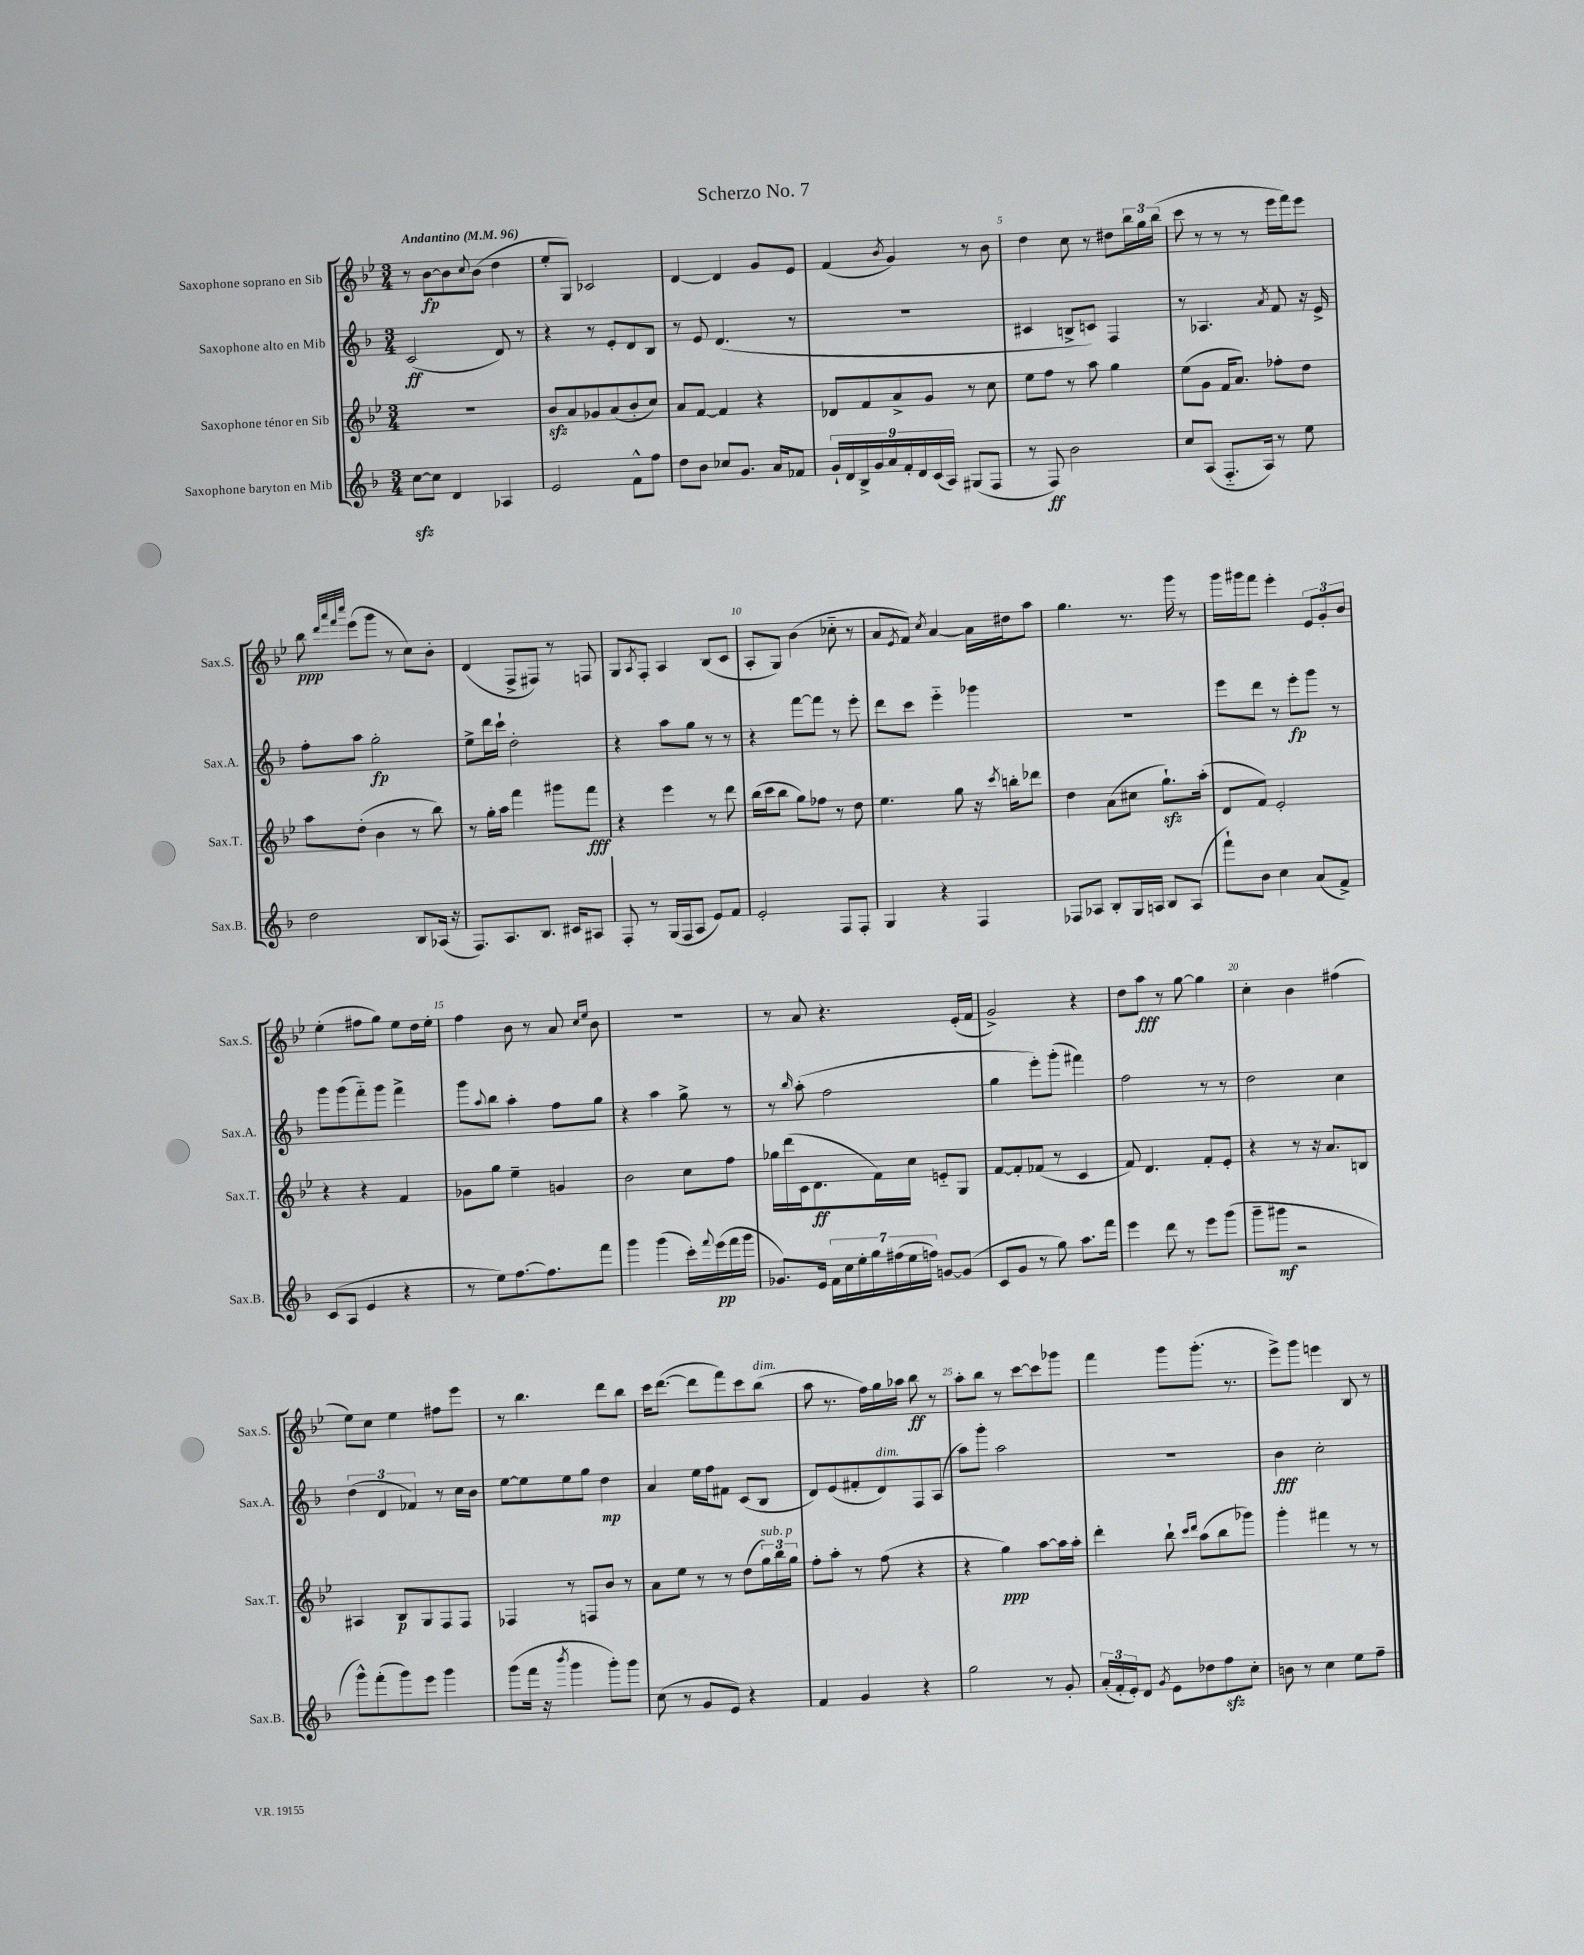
\header { title = "Scherzo No. 7" }
<<
\new StaffGroup <<
\new Staff = "s0" \with { instrumentName = "Saxophone soprano en Sib" shortInstrumentName = "Sax.S." } {
    \clef treble \key bes \major \numericTimeSignature \time 3/4 \tempo "Andantino" 4 = 96
    r8 bes'8~\fp bes'8 \appoggiatura { c''8 } bes'8( d''4 |
    ees''8-. g8) ces'2 |
    d'4~ d'4 g'8 ees'8 |
    f'4( \acciaccatura { bes'8 } g'4) r8 bes'8 |
    d''4 c''8 r8 dis''8 \tuplet 3/2 { bes''16 g''16 bes''16( } |
    c'''8 r8 r8 r8 ees'''16 f'''16) ees'''8 |
    bes''8\ppp \grace { d'''32 a'''32 f'''32 c''''32 } ees'''8( g'''8 r8 c''8) bes'8-. |
    d'4( f8-> fis8) r8 f8 |
    g8 \acciaccatura { a8 } f8-. a4 bes8( c'8 |
    a8-. g8) bes'4( ces''8-_ r8 |
    a'8 \acciaccatura { ees'8 } f'8) \acciaccatura { c''8 } a'4~ a'16 dis''16 a''8 |
    g''4. r8. g'''16 r8 |
    g'''16 gis'''16 f'''8 ees'''4-. \tuplet 3/2 { ees'8 g'8-. bes'8 } |
    ees''4-.( fis''8 g''8) ees''8 d''16 ees''16-. |
    f''4 bes'8 r8 a'8 \grace { c''16 ees''16 } bes'8 |
    R2. |
    r8 a'8 r4. ees'16-.( f'16 |
    g'2->) r4 |
    d''8 a''8\fff r8 g''8~ g''4 |
    c''4-. bes'4 fis''4( |
    ees''8) c''8 ees''4 fis''8 ees'''8 |
    r8 bes''4. d'''8 bes''8 |
    c'''16 d'''8.~( d'''8 f'''8) c'''8 bes''8^\markup { \italic "dim." }( |
    a''8 r8. f''16) g''16 aes''16 bes''8\ff r8 |
    a''8-. bes''8 r8 c'''8~ c'''8 ges'''8 |
    f'''4 g'''8 g'''8.-.( r8. |
    ees'''8->) g'''8 e'''4 bes8 r8 \bar "|." |
}
\new Staff = "s1" \with { instrumentName = "Saxophone alto en Mib" shortInstrumentName = "Sax.A." } {
    \clef treble \key f \major \numericTimeSignature \time 3/4
    c'2\ff( d'8) r8 |
    r4 r8 e'8-. d'8 bes8 |
    r8 e'8 d'4.( r8 |
    R2. |
    cis'4 b8-> c'8) f4 |
    r8 aes4. \acciaccatura { a'8 } f'8 r16 e'16-> |
    f''8-. a''8 g''2-.\fp |
    e''8-> d'''16 c'''16-! d''2-. |
    r4 a''8 g''8 r8 r8 |
    r4 f'''8~ f'''8 r8 e'''8-. |
    d'''8 c'''8 e'''4-_ ges'''4 |
    R2. |
    e'''8 d'''8 r8 e'''8-.\fp g'''8 r8 |
    g'''8 g'''8( f'''8-_) g'''8 f'''4-> |
    g'''8 \appoggiatura { a''8 } bes''8 a''4-. f''8 g''8 |
    r4 a''4 g''8-> r8 |
    r8 \grace { bes''16 } a''8-.( f''2 |
    g''4 e'''8-.) g'''8-.( fis'''4) |
    f''2 r8 r8 |
    d''2 c''4 |
    \tuplet 3/2 { d''4( d'4 fes'4) } r8 c''16 bes'16 |
    e''8~ e''8 e''8 g''8 d''4\mp |
    a'4 e''16 f''16 fis'8 c'8( bes8 |
    d'8) e'8( fis'8-. d'8^\markup { \italic "dim." }) f8 a8( |
    a''8) g'''8-. a''2 |
    R2. |
    bes'4\fff c''2-. \bar "|." |
}
\new Staff = "s2" \with { instrumentName = "Saxophone ténor en Sib" shortInstrumentName = "Sax.T." } {
    \clef treble \key bes \major \numericTimeSignature \time 3/4
    R2. |
    bes'8\sfz a'8 ges'8 a'8( bes'8-. c''8) |
    a'8 f'8~ f'4 r4 |
    des'8 f'8 a'8-> g'8 r8 c''8 |
    ees''8 f''8 r8 a''8 g''4 |
    ees''8( g'8 f'16 a'8.) fes''8-. d''8 |
    a''8 d''8-.( bes'4 r8 bes''8) |
    r8 g''16-. a''16 f'''4 gis'''8 f'''8\fff |
    r4 ees'''4 r8 d'''8 |
    bes''16( c'''16 bes''8 g''8) fes''8 r8 d''8 |
    ees''4. g''8 r16 \acciaccatura { c'''8 } b''16-. des'''8 |
    d''4 a'8( cis''8 g''8.-!\sfz) a''16-.( |
    d'8 f'8) ees'2-. |
    r4 r4 f'4 |
    ges'8 g''8 ees''4-- g'4 |
    bes'2 c''8 f''8 |
    ges''16 d'''16( c'16 d'8.\ff f'16) c''16 e'8-_ g8 |
    f'8~ f'8-. fes'8( r8 c'4 |
    f'8) d'4. f'8-. ees'8-. |
    r4 r8 r16 a'8. b8 |
    ais4 bes8\p g8 f8 f8 |
    fes4 r8 f8 bes'8 r8 |
    a'8 ees''8 r8 r8 d''8( \tuplet 3/2 { g''16^\markup { \italic "sub. p" }) bes''16 g''16 } |
    f''8-. a''8-. r8 f''8( r4 |
    r4 g''4\ppp) a''8~ a''16 a''16-. |
    d'''4-. bes''8-! \grace { c'''16 d'''16 } a''8( bes''8 ges'''8) |
    g'''4-. fis'''4 r8 r8 \bar "|." |
}
\new Staff = "s3" \with { instrumentName = "Saxophone baryton en Mib" shortInstrumentName = "Sax.B." } {
    \clef treble \key f \major \numericTimeSignature \time 3/4
    c''8~\sfz c''8 d'4 aes4 |
    e'2 f'8-^ f''8 |
    d''8 bes'8 ces''8 g'8. a'16 fes'8 |
    \tuplet 9/8 { g'16-! d'16 bes16-> g'16 a'16 f'16-. d'16 c'16( a16) } gis8( f8 |
    r8 f8\ff) bes'2 |
    c''8 a8( f8.-_ a16) r8 e''8 |
    d''2 bes8 aes16( r16 |
    f8.) a8. bes8. cis'16 ais8 |
    f8-. r8 g16( f16 a8 e'8) f'8 |
    e'2-. f8 f8-. |
    g4 r4 f4 |
    fes8 aes8 bes8-. g16 a16 bes8 a8( |
    f'''8-!) bes'8 c''4 a'8( f'8->) |
    c'8( a8 e'4 r4 |
    r8 e''8) f''8.~ f''8. f'''8 |
    g'''4 g'''4( c'''16-.) \appoggiatura { f'''8 } e'''16\pp( f'''16 g'''16 |
    ges'8.) e'16 \tuplet 7/4 { f'16 c''16 e''16-. g''16 fis''16( e''16 f''16) } g'8~ g'8( |
    c'8 g'8 r8 g''8) a''8. f'''16 |
    e'''4 d'''8 r8 e'''8 g'''8( |
    g'''8-- gis'''8\mf r2 |
    g'''8-^) f'''8-.( g'''8) e'''8 g'''4 |
    g'''8( f'''16 r16 \acciaccatura { bes'''8 } g'''4 g'''8-.) g'''8 |
    c''8( r8 g'8 e'8) r4 |
    f'4 g'4 r4 |
    g''2 r8 g'8-. |
    \tuplet 3/2 { a'16-.( f'16-. e'16-.) } d'8 \acciaccatura { g'8 } e'8 des''8 f''8\sfz c''8-. |
    b'8 r8 c''4 e''8 f''8-- \bar "|." |
}
>>
>>
\layout { \context { \Score \override BarNumber.break-visibility = ##(#f #t #t) barNumberVisibility = #(every-nth-bar-number-visible 5) } }
